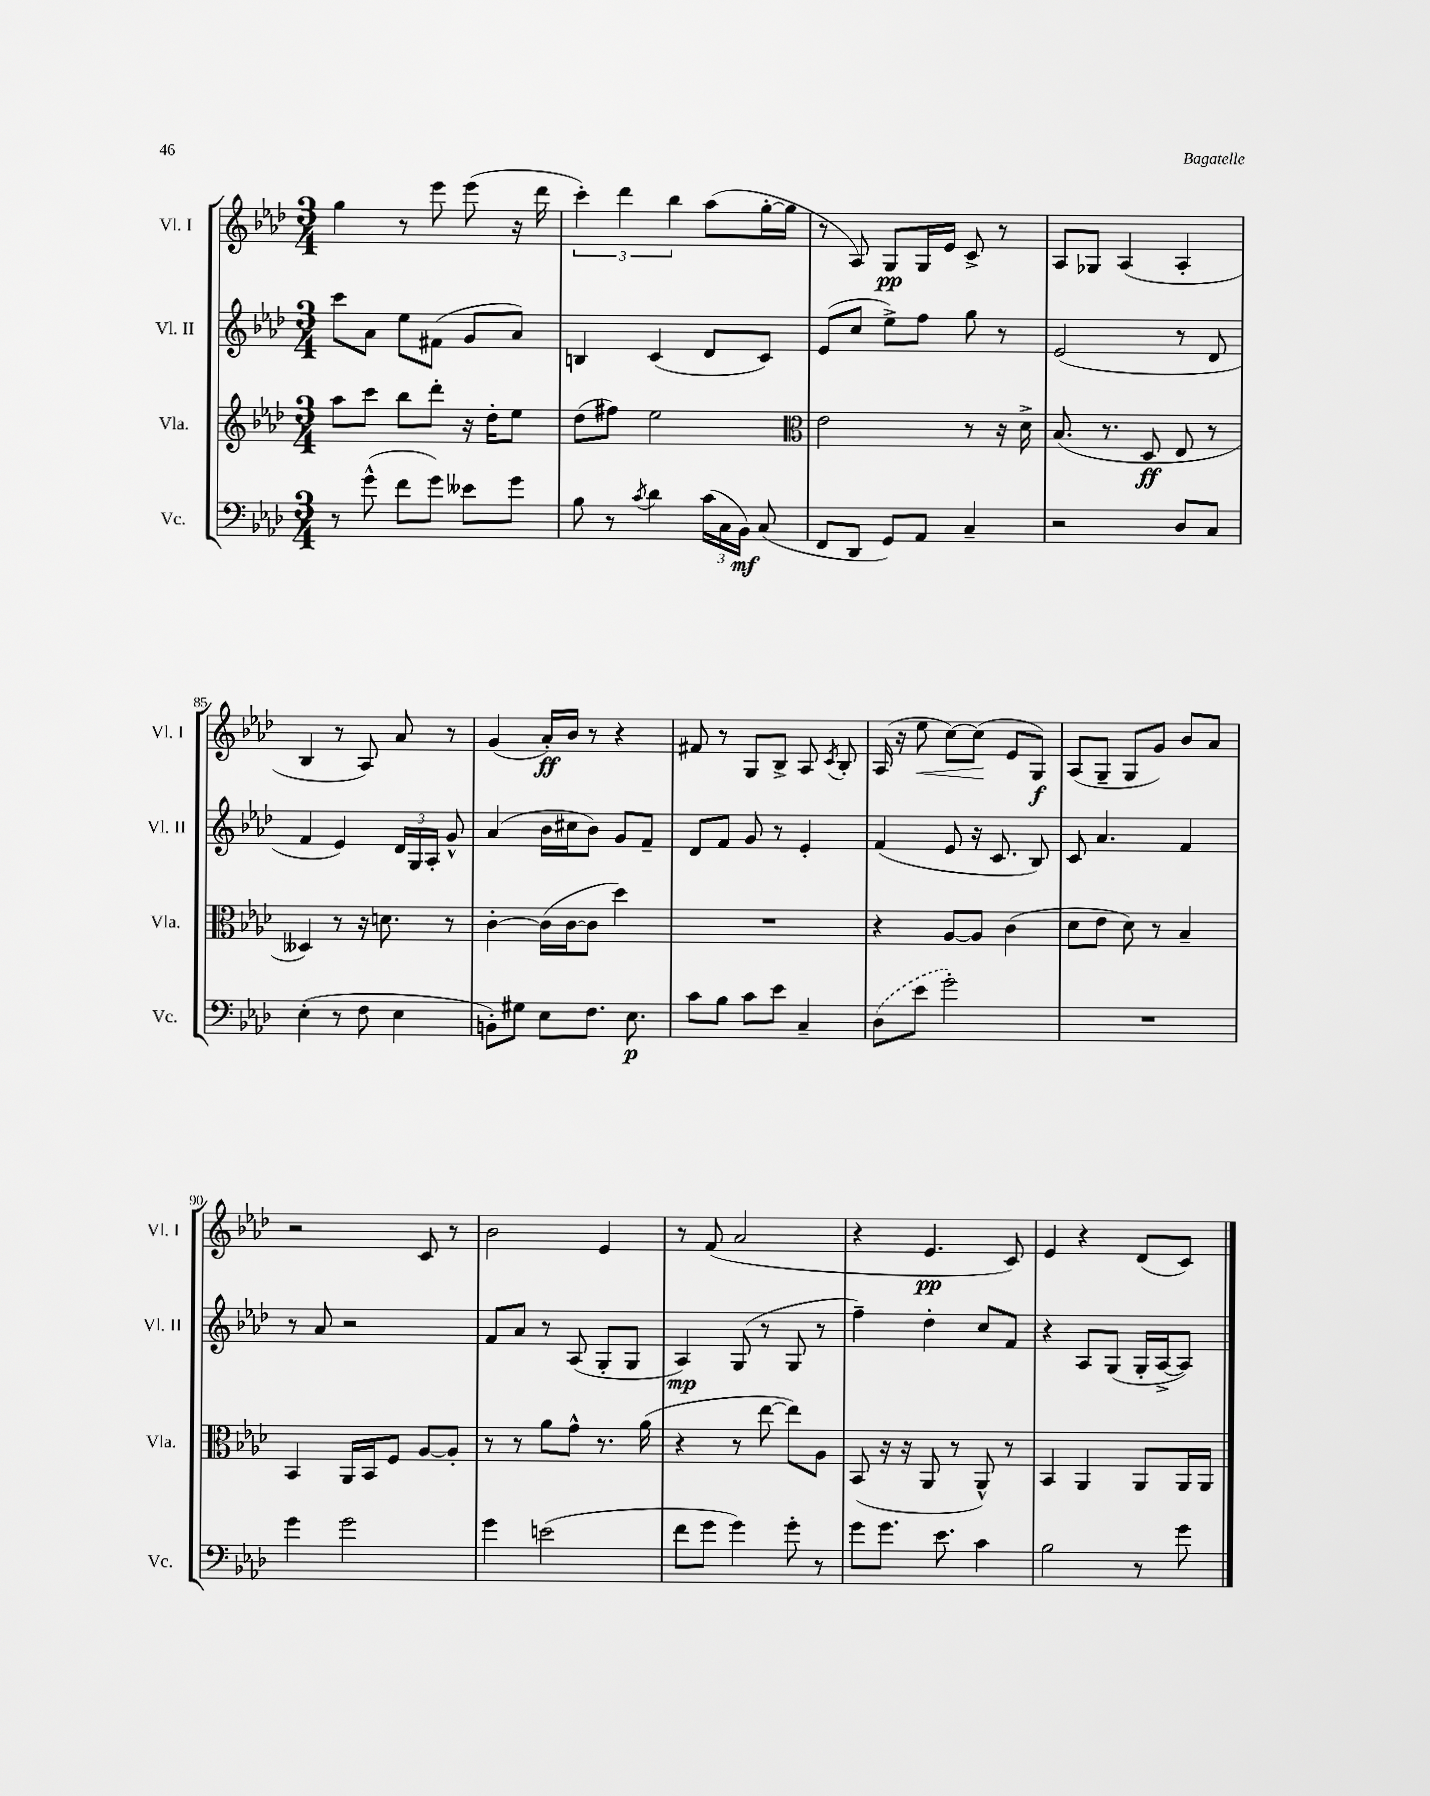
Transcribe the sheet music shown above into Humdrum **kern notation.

**kern	**dynam	**kern	**dynam	**kern	**dynam	**kern	**dynam
*part4	*part4	*part3	*part3	*part2	*part2	*part1	*part1
*staff4	*staff4	*staff3	*staff3	*staff2	*staff2	*staff1	*staff1
*I"Vc.	*	*I"Vla.	*	*I"Vl. II	*	*I"Vl. I	*
*I'Vc.	*	*I'Vla.	*	*I'Vl. II	*	*I'Vl. I	*
*clefF4	*	*clefG2	*	*clefG2	*	*clefG2	*
*k[b-e-a-d-]	*	*k[b-e-a-d-]	*	*k[b-e-a-d-]	*	*k[b-e-a-d-]	*
*M3/4	*	*M3/4	*	*M3/4	*	*M3/4	*
=81	=81	=81	=81	=81	=81	=81	=81
8r	.	8aa-\L	.	8ccc\L	.	4gg\	.
(8g^^\	.	8ccc\J	.	8a-\J	.	.	.
8f\L	.	8bb-\L	.	8ee-\L	.	8r	.
8g\J)	.	8ddd-'\J	.	(8f#X\J	.	8eee-\	.
8e--X\L	.	16r	.	8g/L	.	(8eee-\	.
.	.	16dd-'\KL	.	.	.	.	.
8g\J	.	8ee-\J	.	8a-/J)	.	16r	.
.	.	.	.	.	.	16ddd-\	.
=82	=82	=82	=82	=82	=82	=82	=82
8B-\	.	(8dd-\L	.	4Bn/	.	6ccc'\)	.
8r	.	8ff#X\J)	.	.	.	.	.
.	.	.	.	.	.	6ddd-\	.
8qc/	.	.	.	.	.	.	.
4d-\	.	2ee-\	.	(4c/	.	.	.
.	.	.	.	.	.	6bb-\	.
(24c\LL	.	.	.	8d-/L	.	(8aa-\L	.
24C\	.	.	.	.	.	.	.
24BB-\JJ)	mf	.	.	.	.	.	.
(8C/	.	.	.	8c/J)	.	[16gg'\L	.
.	.	.	.	.	.	16gg\JJ]	.
=83	=83	=83	=83	=83	=83	=83	=83
*	*	*clefC3	*	*	*	*	*
8FF/L	.	2e-\	.	(8e-/L	.	8r	.
8DD-/J	.	.	.	8cc/J	.	8A-/)	.
8GG/L)	.	.	.	8ee-^\L)	.	8G/L	pp
8AA-/J	.	.	.	8ff\J	.	16G/L	.
.	.	.	.	.	.	16e-/JJ	.
4C~/	.	8r	.	8gg\	.	8c^/	.
.	.	16r	.	8r	.	8r	.
.	.	16d-^\	.	.	.	.	.
=84	=84	=84	=84	=84	=84	=84	=84
2r	.	(8.B-/	.	(2e-/	.	8A-/L	.
.	.	.	.	.	.	8G-X/J	.
.	.	8.r	.	.	.	.	.
.	.	.	.	.	.	(4A-/	.
.	.	8D-/	ff	.	.	.	.
8D-/L	.	8E-/	.	8r	.	4A-'/	.
8C/J	.	8r	.	8d-/	.	.	.
!!LO:LB:g=z
=85	=85	=85	=85	=85	=85	=85	=85
(4E-'\	.	4D--X/)	.	4f/	.	4B-/	.
8r	.	8r	.	4e-/)	.	8r	.
8F\	.	16r	.	.	.	8A-/)	.
.	.	8.dn\	.	.	.	.	.
4E-\	.	.	.	24d-/LL	.	8a-/	.
.	.	.	.	24G/	.	.	.
.	.	.	.	24A-'/JJ	.	.	.
.	.	8r	.	8g^^/	.	8r	.
=86	=86	=86	=86	=86	=86	=86	=86
8BBn'\L)	.	[4c'\	.	(4a-/	.	(4g/	.
8G#X\J	.	.	.	.	.	.	.
8E-\L	.	(16c\LL]	.	16b-\LL	.	16a-'/LL)	ff
.	.	[16c\J	.	16cc#X\J	.	16b-/JJ	.
8.F\J	.	8c\J]	.	8b-\J)	.	8r	.
.	.	4dd-\)	.	8g/L	.	4r	.
8.E-\	p	.	.	.	.	.	.
.	.	.	.	8f~/J	.	.	.
=87	=87	=87	=87	=87	=87	=87	=87
8c\L	.	2.r	.	8d-/L	.	8f#X/	.
8B-\J	.	.	.	8f/J	.	8r	.
8c\L	.	.	.	8g/	.	8G/L	.
8e-\J	.	.	.	8r	.	8B-^/J	.
4C~/	.	.	.	4e-'/	.	8A-/	.
.	.	.	.	.	.	8qc/	.
.	.	.	.	.	.	8B-'/	.
=88	=88	=88	=88	=88	=88	=88	=88
(8D-\L	.	4r	.	(4f/	.	(16A-/	.
.	.	.	.	.	.	16r	.
!	!	!	!	!	!	!	!LO:HP:b
8e-\J	.	.	.	.	.	8ee-\	<
2g'\)	.	[8A-/L	.	8e-/	.	[8cc\L)	.
.	.	8A-/J]	.	16r	.	(8cc\J]	.
.	.	.	.	8.c/	.	.	.
.	.	(4c\	.	.	.	8e-/L	[
.	.	.	.	8B-/)	.	8G/J)	f
=89	=89	=89	=89	=89	=89	=89	=89
2.r	.	8d-\L	.	8c/	.	(8A-/L	.
.	.	8e-\J	.	4.a-/	.	8G~/J	.
.	.	8d-\)	.	.	.	8G/L	.
.	.	8r	.	.	.	8g/J)	.
.	.	4B-~/	.	4f/	.	8b-/L	.
.	.	.	.	.	.	8a-/J	.
!!LO:LB:g=z
=90	=90	=90	=90	=90	=90	=90	=90
4g\	.	4BB-/	.	8r	.	2r	.
.	.	.	.	8a-/	.	.	.
2g\	.	16AA-/LL	.	2r	.	.	.
.	.	16BB-/J	.	.	.	.	.
.	.	8F/J	.	.	.	.	.
.	.	[8A-/L	.	.	.	8c/	.
.	.	8A-'/J]	.	.	.	8r	.
=91	=91	=91	=91	=91	=91	=91	=91
4g\	.	8r	.	8f/L	.	2b-\	.
.	.	8r	.	8a-/J	.	.	.
(2en\	.	8a-\L	.	8r	.	.	.
.	.	8g^^\J	.	(8A-/	.	.	.
.	.	8.r	.	8G'/L	.	4e-/	.
.	.	.	.	8G/J	.	.	.
.	.	(16a-\	.	.	.	.	.
=92	=92	=92	=92	=92	=92	=92	=92
8f\L	.	4r	.	4A-/)	mp	8r	.
8g\J	.	.	.	.	.	(8f/	.
4g\)	.	8r	.	(8G/	.	2a-/	.
.	.	[8ee-\	.	8r	.	.	.
8g'\	.	8ee-\L])	.	8G/	.	.	.
8r	.	8A-\J	.	8r	.	.	.
=93	=93	=93	=93	=93	=93	=93	=93
8g\L	.	(8BB-/	.	4ff~\)	.	4r	.
8.g\J	.	16r	.	.	.	.	.
.	.	16r	.	.	.	.	.
.	.	8AA-/	.	4dd-'\	.	4.e-/	pp
8.e-\	.	.	.	.	.	.	.
.	.	8r	.	.	.	.	.
4c\	.	8AA-^^/)	.	8cc/L	.	.	.
.	.	8r	.	8f/J	.	8c/)	.
=94	=94	=94	=94	=94	=94	=94	=94
2B-\	.	4BB-/	.	4r	.	4e-/	.
.	.	4AA-/	.	8A-/L	.	4r	.
.	.	.	.	(8G/J	.	.	.
8r	.	8AA-/L	.	16G'/LL	.	(8d-/L	.
.	.	.	.	[16A-^/J	.	.	.
8g\	.	16AA-/L	.	8A-/J])	.	8c/J)	.
.	.	16AA-/JJ	.	.	.	.	.
==	==	==	==	==	==	==	==
*-	*-	*-	*-	*-	*-	*-	*-
